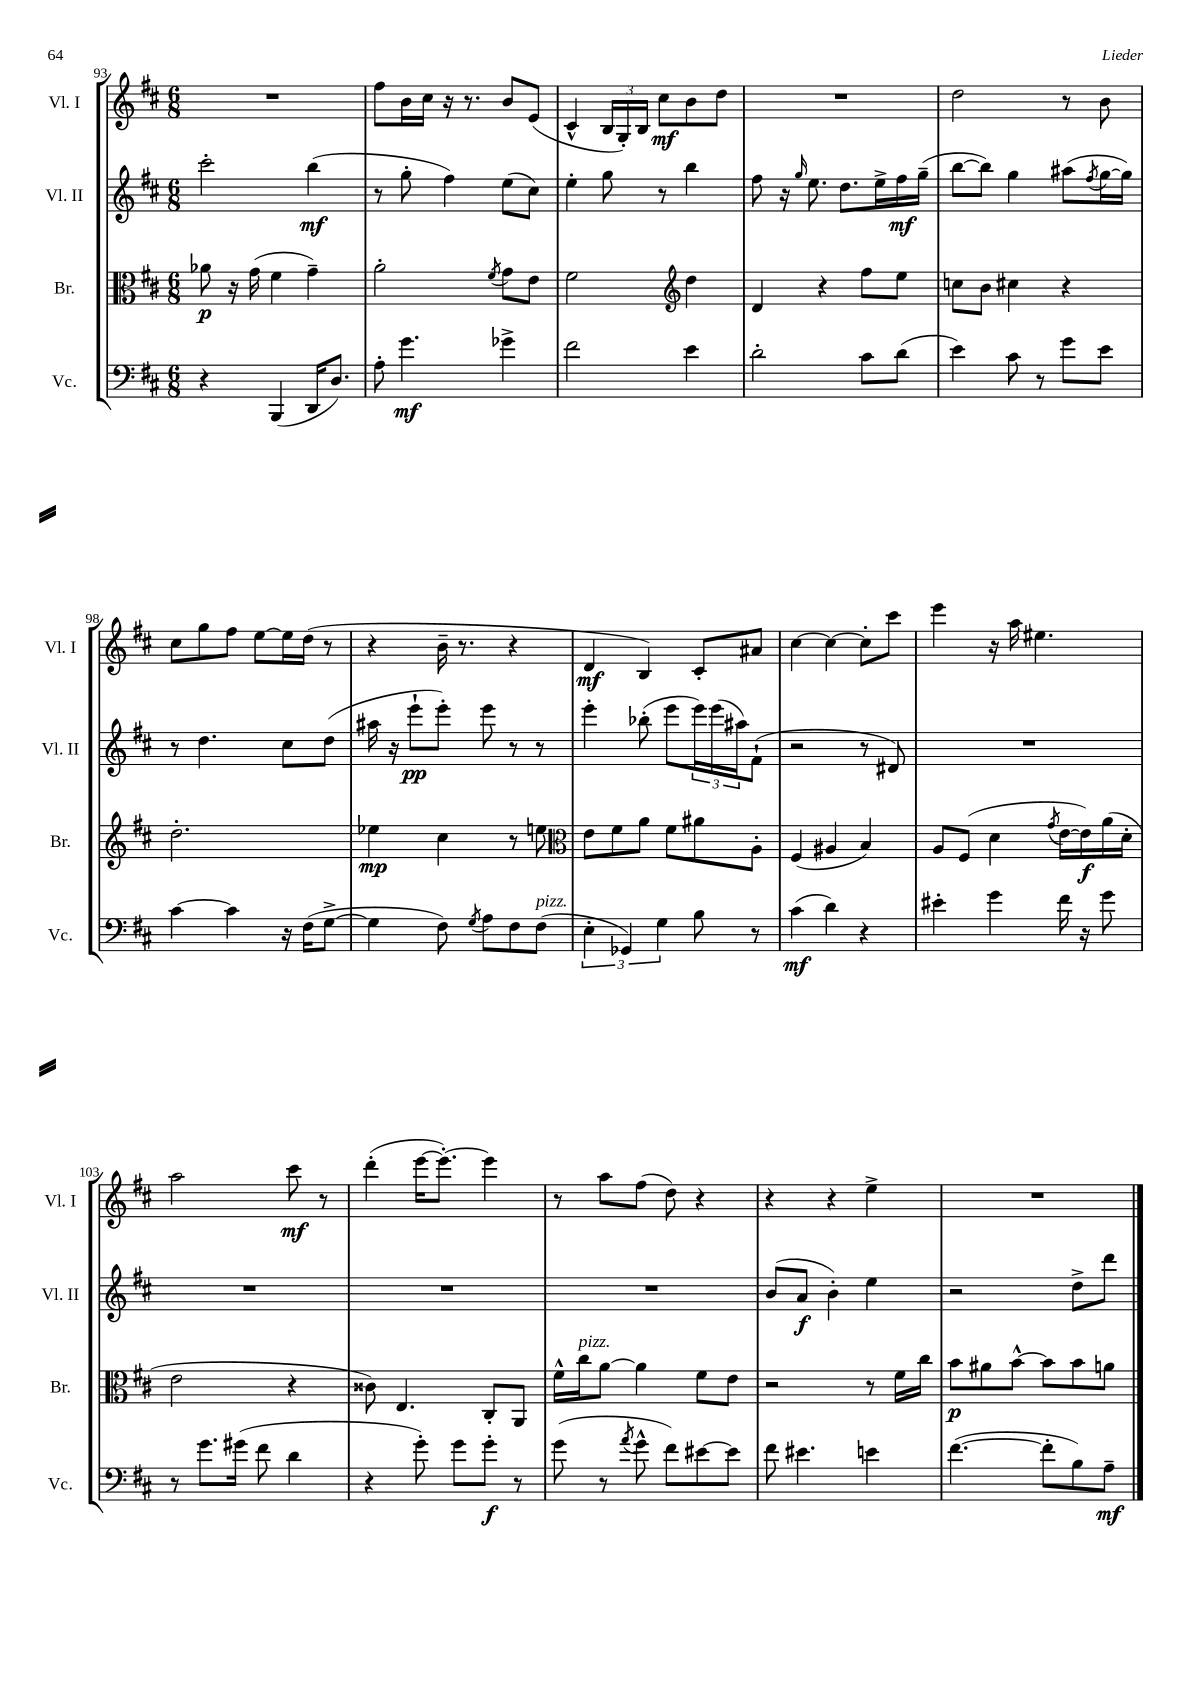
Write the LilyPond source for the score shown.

<<
\new StaffGroup <<
\new Staff = "s0" \with { instrumentName = "Vl. I" shortInstrumentName = "Vl. I" } {
    \clef treble \key d \major \numericTimeSignature \time 6/8
    R2. |
    fis''8 b'16 cis''16 r16 r8. b'8 e'8( |
    cis'4-^ \tuplet 3/2 { b16 g16-.) b16 } cis''8\mf b'8 d''8 |
    R2. |
    d''2 r8 b'8 |
    cis''8 g''8 fis''8 e''8~ e''16 d''16( r8 |
    r4 b'16-- r8. r4 |
    d'4\mf b4) cis'8-. ais'8 |
    cis''4~ cis''4~ cis''8-. cis'''8 |
    e'''4 r16 a''16 eis''4. |
    a''2 cis'''8\mf r8 |
    d'''4-.( e'''16~ e'''8.~-.) e'''4 |
    r8 a''8 fis''8( d''8) r4 |
    r4 r4 e''4-> |
    R2. \bar "|." |
}
\new Staff = "s1" \with { instrumentName = "Vl. II" shortInstrumentName = "Vl. II" } {
    \clef treble \key d \major \numericTimeSignature \time 6/8
    cis'''2-. b''4\mf( |
    r8 g''8-. fis''4) e''8( cis''8) |
    e''4-. g''8 r8 b''4 |
    fis''8 r16 \grace { g''16 } e''8. d''8. e''16-> fis''16\mf g''16--( |
    b''8~ b''8) g''4 ais''8( \acciaccatura { fis''8 } g''16~ g''16) |
    r8 d''4. cis''8 d''8( |
    ais''16 r16 e'''8-!\pp e'''8-.) e'''8 r8 r8 |
    e'''4-. bes''8-.( e'''8 \tuplet 3/2 { e'''16) e'''16( ais''16) } fis'8-!( |
    r2 r8 dis'8) |
    R2. |
    R2. |
    R2. |
    R2. |
    b'8( a'8\f b'4-.) e''4 |
    r2 d''8-> d'''8 \bar "|." |
}
\new Staff = "s2" \with { instrumentName = "Br." shortInstrumentName = "Br." } {
    \clef alto \key d \major \numericTimeSignature \time 6/8
    aes'8\p r16 g'16( fis'4 g'4--) |
    a'2-. \acciaccatura { fis'8 } g'8 e'8 |
    fis'2 \clef treble d''4 |
    d'4 r4 fis''8 e''8 |
    c''8 b'8 cis''4 r4 |
    d''2.-. |
    ees''4\mp cis''4 r8 e''8 |
    \clef alto e'8 fis'8 a'8 fis'8 ais'8 a8-. |
    fis4( ais4 b4) |
    a8 fis8( d'4 \acciaccatura { g'8 } e'16~ e'16\f) a'16( d'16-. |
    e'2 r4 |
    cisis'8) e4. cis8-. a,8 |
    fis'16-^ cis''16^\markup { \italic "pizz." } a'8~ a'4 fis'8 e'8 |
    r2 r8 fis'16 cis''16 |
    b'8\p ais'8 b'8~-^ b'8 b'8 a'8 \bar "|." |
}
\new Staff = "s3" \with { instrumentName = "Vc." shortInstrumentName = "Vc." } {
    \clef bass \key d \major \numericTimeSignature \time 6/8
    r4 b,,4( d,16 d8.) |
    a8-. g'4.\mf ges'4-> |
    fis'2 e'4 |
    d'2-. cis'8 d'8( |
    e'4) cis'8 r8 g'8 e'8 |
    cis'4~ cis'4 r16 fis16( g8~-> |
    g4 fis8) \acciaccatura { g8 } a8 fis8 fis8^\markup { \italic "pizz." }( |
    \tuplet 3/2 { e4-. ges,4) g4 } b8 r8 |
    cis'4\mf( d'4) r4 |
    eis'4-. g'4 fis'16 r16 g'8 |
    r8 g'8. gis'16( fis'8 d'4 |
    r4 g'8-.) g'8 g'8-.\f r8 |
    g'8( r8 \acciaccatura { a'8 } g'8-^ fis'8) eis'8~ eis'8 |
    fis'8 eis'4. e'4 |
    fis'4.~( fis'8-. b8) a8--\mf \bar "|." |
}
>>
>>
\layout { \context { \Score currentBarNumber = #93 } }
